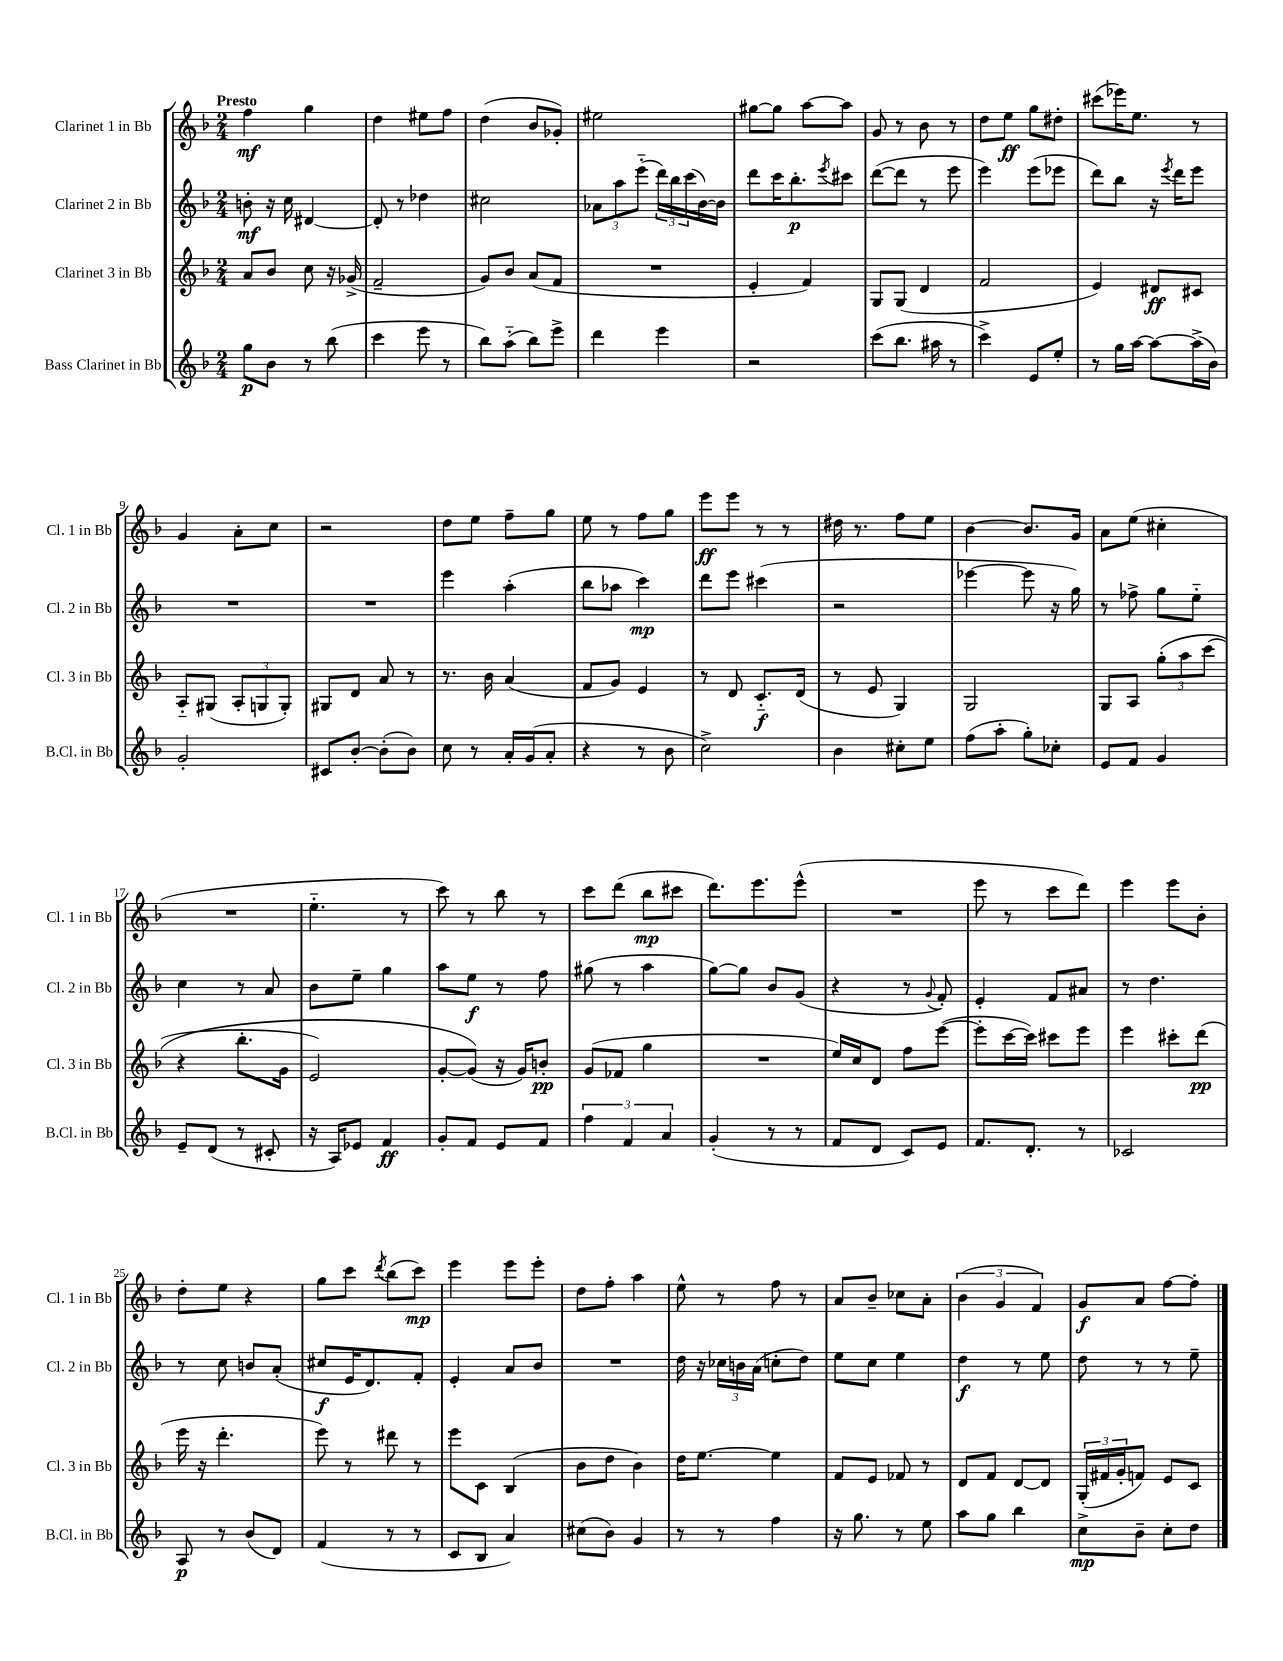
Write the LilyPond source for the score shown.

<<
\new StaffGroup <<
\new Staff = "s0" \with { instrumentName = "Clarinet 1 in Bb" shortInstrumentName = "Cl. 1 in Bb" } {
    \clef treble \key f \major \numericTimeSignature \time 2/4 \tempo "Presto"
    f''4\mf g''4 |
    d''4 eis''8 f''8 |
    d''4( bes'8 ges'8-.) |
    eis''2 |
    gis''8~ gis''8 a''8~ a''8 |
    g'8 r8 bes'8 r8 |
    d''8 e''8\ff g''8 dis''8-. |
    cis'''8( ees'''16) e''8. r8 |
    g'4 a'8-. c''8 |
    r2 |
    d''8 e''8 f''8-- g''8 |
    e''8 r8 f''8 g''8 |
    e'''8\ff e'''8 r8 r8 |
    dis''16 r8. f''8 e''8 |
    bes'4~ bes'8. g'16 |
    a'8 e''8( cis''4-. |
    R2 |
    e''4.-_ r8 |
    c'''8) r8 bes''8 r8 |
    c'''8 d'''8( bes''8\mp cis'''8 |
    d'''8.) e'''8. e'''8-^( |
    R2 |
    e'''8 r8 c'''8 d'''8) |
    e'''4 e'''8 bes'8-. |
    d''8-. e''8 r4 |
    g''8 c'''8 \acciaccatura { d'''8 } bes''8( c'''8\mp) |
    e'''4 e'''8 e'''8-. |
    d''8 f''8-. a''4 |
    e''8-^ r8 f''8 r8 |
    a'8 bes'8-- ces''8 a'8-. |
    \tuplet 3/2 { bes'4( g'4 f'4) } |
    g'8\f a'8 f''8~ f''8-. \bar "|." |
}
\new Staff = "s1" \with { instrumentName = "Clarinet 2 in Bb" shortInstrumentName = "Cl. 2 in Bb" } {
    \clef treble \key f \major \numericTimeSignature \time 2/4
    b'8-.\mf r16 c''16 dis'4~ |
    dis'8-. r8 des''4 |
    cis''2 |
    \tuplet 3/2 { aes'8 a''8 e'''8-_( } \tuplet 3/2 { d'''16) bes''16 c'''16( } bes'16~) bes'16 |
    d'''8 c'''16 bes''8.-.\p \acciaccatura { e'''8 } cis'''8 |
    d'''8~( d'''8 r8 e'''8 |
    e'''4) e'''8( ees'''8 |
    d'''8) bes''8 r16 \acciaccatura { e'''8 } d'''16 e'''8 |
    R2 |
    R2 |
    e'''4 a''4-.( |
    bes''8 aes''8 c'''4\mp) |
    d'''8 e'''8 cis'''4( |
    r2 |
    ees'''4~ ees'''8 r16 g''16) |
    r8 fes''8-> g''8 e''8-_ |
    c''4 r8 a'8 |
    bes'8 e''8-- g''4 |
    a''8 e''8\f r8 f''8 |
    gis''8( r8 a''4 |
    g''8~) g''8 bes'8 g'8( |
    r4 r8 \appoggiatura { g'8 } f'8-.) |
    e'4-. f'8 ais'8 |
    r8 d''4. |
    r8 c''8 b'8 a'8-.( |
    cis''8\f e'16 d'8.) f'8-. |
    e'4-. a'8 bes'8 |
    R2 |
    d''16 r16 \tuplet 3/2 { ces''16 b'16 a'16( } c''8-. d''8) |
    e''8 c''8 e''4 |
    d''4\f r8 e''8 |
    d''8 r8 r8 e''8-- \bar "|." |
}
\new Staff = "s2" \with { instrumentName = "Clarinet 3 in Bb" shortInstrumentName = "Cl. 3 in Bb" } {
    \clef treble \key f \major \numericTimeSignature \time 2/4
    a'8 bes'8 c''8 r16 ges'16->( |
    f'2-- |
    g'8) bes'8 a'8( f'8 |
    R2 |
    e'4-. f'4) |
    g8 g8( d'4 |
    f'2 |
    e'4) dis'8\ff cis'8 |
    a8-_ gis8( \tuplet 3/2 { a8-. g8 g8-.) } |
    gis8 d'8 a'8 r8 |
    r8. bes'16 a'4( |
    f'8 g'8) e'4 |
    r8 d'8 c'8.-_\f d'16( |
    r8 e'8 g4) |
    g2 |
    g8 a8 \tuplet 3/2 { g''8-.\( a''8 c'''8( } |
    r4 bes''8.-. g'16 |
    e'2) |
    g'8~-. g'8(\) r16 g'16) b'8-.\pp |
    g'8( fes'8 g''4 |
    R2 |
    e''16) c''16 d'8 f''8 e'''8~( |
    e'''8-. c'''16~ c'''16) cis'''8 e'''8 |
    e'''4 cis'''8-. d'''8\pp( |
    e'''16 r16 d'''4.-. |
    e'''8) r8 dis'''8 r8 |
    e'''8 c'8 bes4( |
    bes'8 d''8 bes'4) |
    d''16 e''8.~ e''4 |
    f'8 e'8 fes'8 r8 |
    d'8 f'8 d'8~ d'8 |
    \tuplet 3/2 { g16-.( fis'16 g'16-. } f'8) e'8 c'8 \bar "|." |
}
\new Staff = "s3" \with { instrumentName = "Bass Clarinet in Bb" shortInstrumentName = "B.Cl. in Bb" } {
    \clef treble \key f \major \numericTimeSignature \time 2/4
    g''8\p bes'8 r8 bes''8( |
    c'''4 e'''8 r8 |
    bes''8) a''8-_( bes''8) e'''8-> |
    d'''4 e'''4 |
    r2 |
    c'''8( bes''8. ais''16 r8 |
    c'''4->) e'8 e''8-. |
    r8 g''16 a''16~ a''8~ a''16->( bes'16) |
    g'2-. |
    cis'8 bes'8~-. bes'8-.( bes'8) |
    c''8 r8 a'16-. g'16( a'8-. |
    r4 r8 bes'8 |
    c''2->) |
    bes'4 cis''8-. e''8 |
    f''8( a''8-. g''8-.) ces''8-. |
    e'8 f'8 g'4 |
    e'8-- d'8( r8 cis'8-. |
    r16 a16) ees'8 f'4\ff |
    g'8-. f'8 e'8 f'8 |
    \tuplet 3/2 { f''4 f'4 a'4 } |
    g'4-.( r8 r8 |
    f'8 d'8 c'8) e'8 |
    f'8. d'8.-. r8 |
    ces'2 |
    a8\p r8 bes'8( d'8) |
    f'4( r8 r8 |
    c'8 bes8 a'4) |
    cis''8( bes'8) g'4 |
    r8 r8 f''4 |
    r16 g''8. r8 e''8 |
    a''8 g''8 bes''4 |
    c''8->\mp bes'8-- c''8-. d''8 \bar "|." |
}
>>
>>
